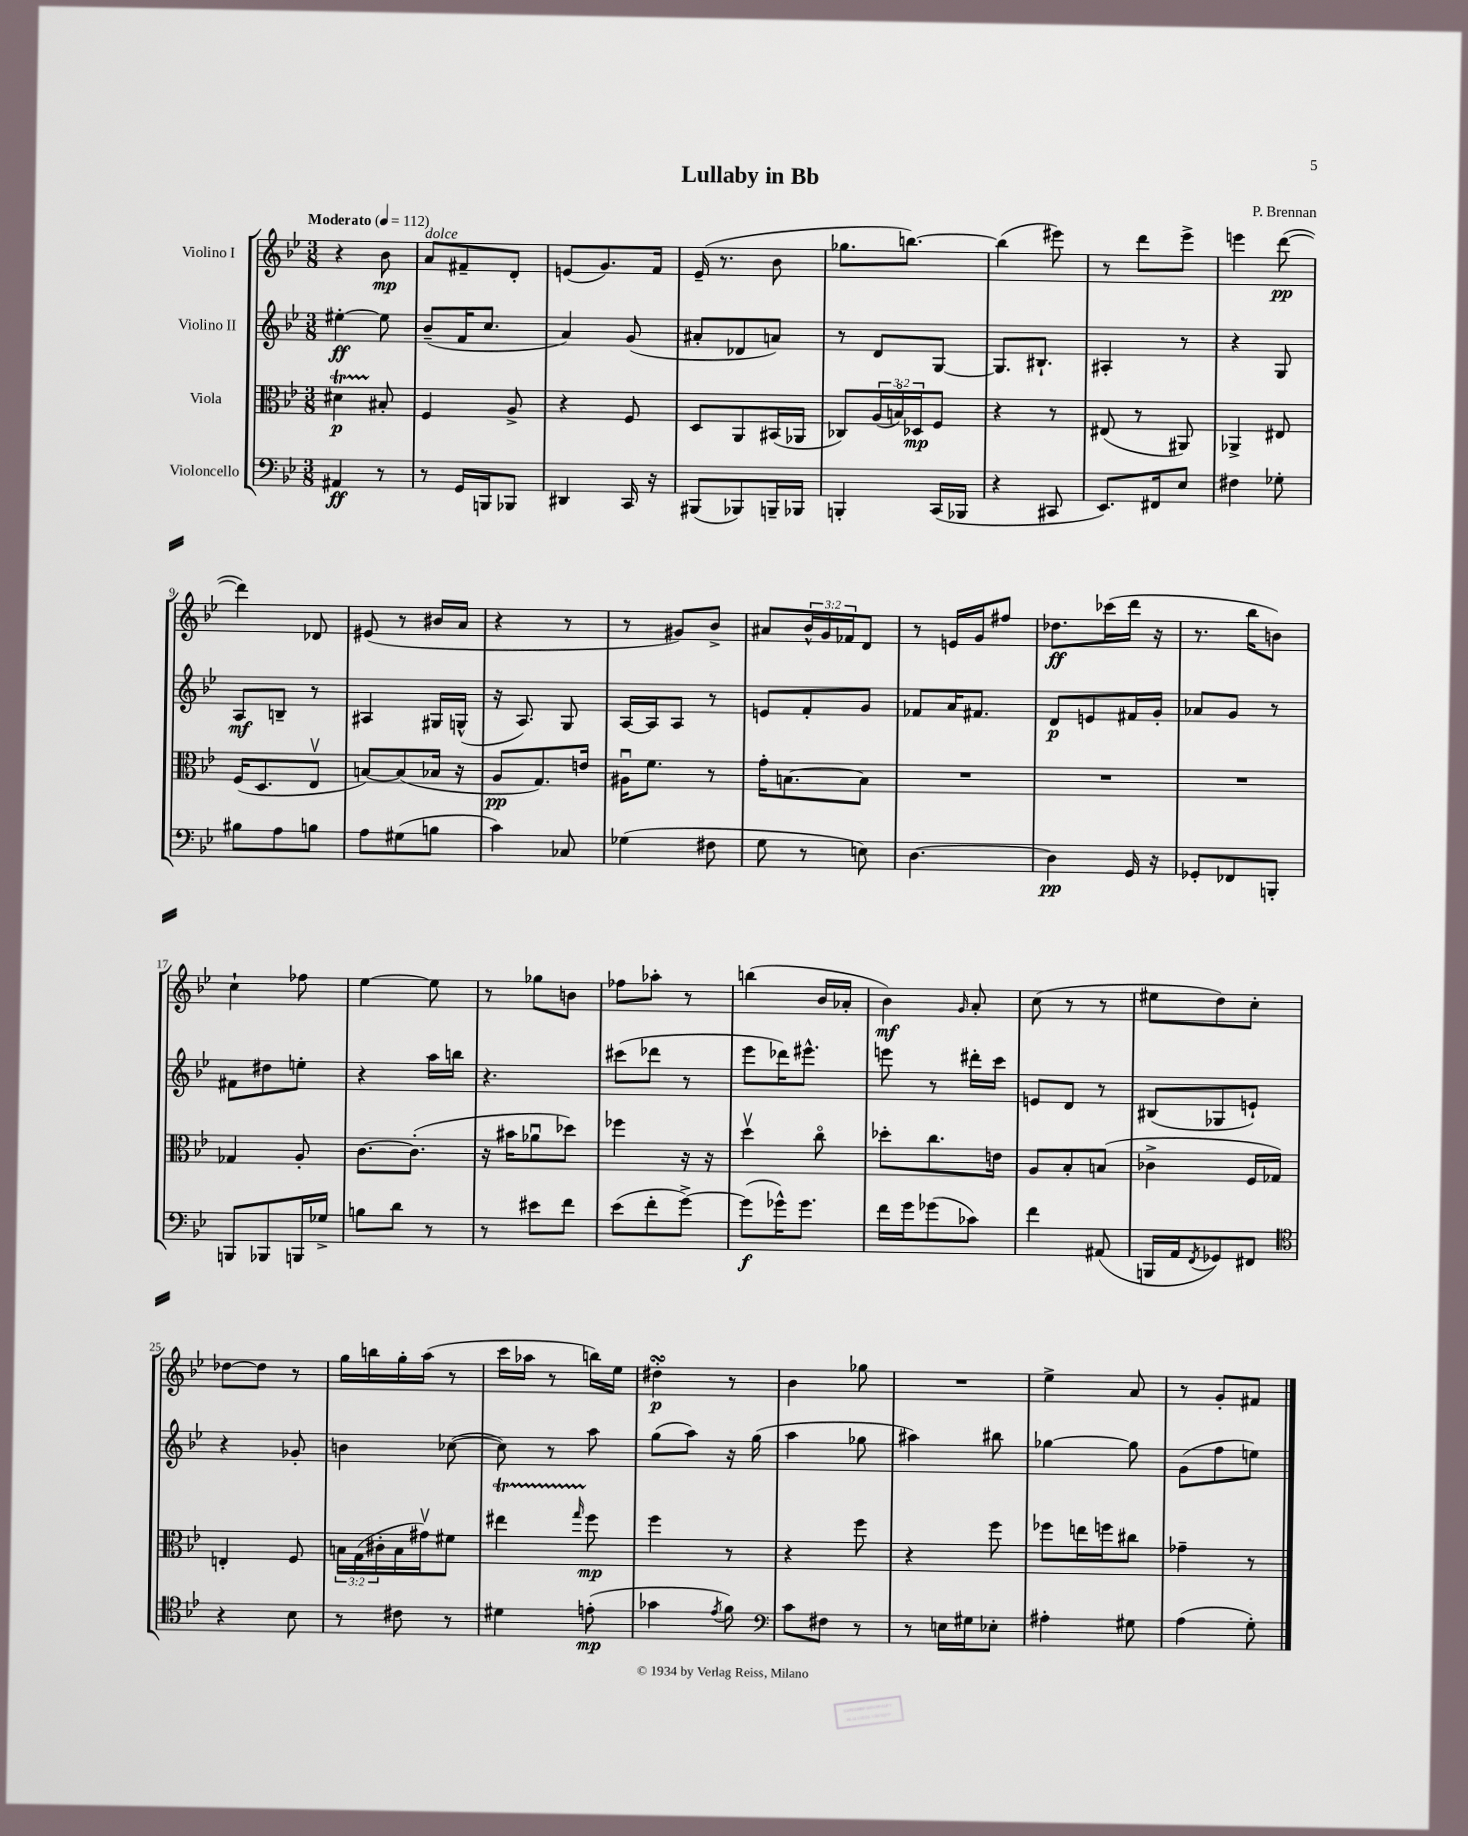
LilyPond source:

\header { title = "Lullaby in Bb" composer = "P. Brennan" }
<<
\new StaffGroup <<
\new Staff = "s0" \with { instrumentName = "Violino I" } {
    \clef treble \key bes \major \numericTimeSignature \time 3/8 \override Staff.TupletNumber.text = #tuplet-number::calc-fraction-text \tempo "Moderato" 4 = 112
    r4 bes'8\mp |
    a'8^\markup { \italic "dolce" } fis'8-- d'8-. |
    e'8( g'8.) f'16 |
    ees'16--( r8. bes'8 |
    ges''8. b''8.~) |
    b''4( eis'''8) |
    r8 d'''8 ees'''8-> |
    e'''4 d'''8~\pp( |
    d'''4) des'8 |
    eis'8( r8 bis'16 a'16 |
    r4 r8 |
    r8 gis'8) bes'8-> |
    ais'8 \tuplet 3/2 { bes'16-^ g'16 fes'16 } d'8 |
    r8 e'16 g'16 fis''8 |
    des''8.\ff ces'''16( d'''16 r16 |
    r8. bes''16 b'8) |
    c''4-! fes''8 |
    ees''4~ ees''8 |
    r8 ges''8 b'8 |
    fes''8 aes''8-. r8 |
    b''4( bes'16 aes'16-. |
    bes'4\mf) \grace { g'16 } a'8-. |
    c''8( r8 r8 |
    eis''8 d''8) c''8-. |
    des''8~ des''8 r8 |
    g''16 b''16 g''16-. a''16( r8 |
    c'''16 aes''16 r8 b''16) ees''16 |
    dis''4-.\turn\p r8 |
    bes'4 ges''8 |
    R4. |
    ees''4-> a'8 |
    r8 g'8-. fis'8 \bar "|." |
}
\new Staff = "s1" \with { instrumentName = "Violino II" } {
    \clef treble \key bes \major \numericTimeSignature \time 3/8
    eis''4~-.\ff eis''8 |
    bes'8--( f'16 c''8. |
    a'4) g'8( |
    ais'8-. des'8 a'8) |
    r8 d'8 g8~ |
    g8. bis8.-! |
    ais4-. r8 |
    r4 g8 |
    a8\mf b8-- r8 |
    ais4 gis16 g16-^( |
    r16 a8.) g8 |
    a16~ a16 a8 r8 |
    e'8 f'8-. g'8 |
    fes'8 a'16 fis'8. |
    d'8\p e'8 fis'16 g'16-. |
    aes'8 g'8 r8 |
    fis'8 dis''8 e''8-. |
    r4 a''16 b''16 |
    r4. |
    cis'''8( des'''8 r8 |
    ees'''8 des'''16) eis'''8.-^ |
    e'''8 r8 dis'''16-. c'''16 |
    e'8 d'8 r8 |
    bis8( ges8 e'8-!) |
    r4 ges'8-. |
    b'4 ces''8~( |
    ces''8) r8 a''8 |
    g''8( a''8) r16 g''16( |
    a''4 ges''8 |
    ais''4) bis''8 |
    ges''4~ ges''8 |
    g'8( f''8 e''8) \bar "|." |
}
\new Staff = "s2" \with { instrumentName = "Viola" } {
    \clef alto \key bes \major \numericTimeSignature \time 3/8 \override Staff.TupletNumber.text = #tuplet-number::calc-fraction-text
    dis'4\startTrillSpan\p bis8-.\stopTrillSpan |
    f4 a8-> |
    r4 f8 |
    d8 a,8 bis,16( aes,16 |
    ces8) \tuplet 3/2 { a16( b16\flageolet) des16\mp } f8 |
    r4 r8 |
    eis8( r8 ais,8) |
    aes,4-> eis8 |
    f16( d8. ees8\upbow |
    b8~) b8( bes16 r16 |
    a8\pp g8.) e'16 |
    ais16\downbow f'8. r8 |
    g'16-. b8.~ b8 |
    R4. |
    R4. |
    R4. |
    ges4 a8-. |
    c'8.~ c'8.-.( |
    r16 bis'16 aes'8\downbow des''8) |
    fes''4 r16 r16 |
    d''4\upbow c''8\flageolet |
    des''8-. c''8. e'16 |
    a8 bes8-. b8( |
    ces'4-> f16 ges16) |
    e4-. f8 |
    \tuplet 3/2 { b16 g16( cis'16-. } b16 gis'16\upbow) fis'8 |
    eis''4\startTrillSpan \grace { g''16 } f''8\stopTrillSpan\mp |
    f''4 r8 |
    r4 f''8 |
    r4 f''8 |
    fes''8 e''16 f''16 cis''8 |
    ges'4-- r8 \bar "|." |
}
\new Staff = "s3" \with { instrumentName = "Violoncello" } {
    \clef bass \key bes \major \numericTimeSignature \time 3/8
    ais,4\ff r8 |
    r8 g,16 b,,16 bes,,8 |
    dis,4 c,16 r16 |
    bis,,8( bes,,8) b,,16-- bes,,16 |
    b,,4-. c,16( bes,,16 |
    r4 cis,8 |
    ees,8.) fis,16 ees8 |
    fis4 ges8-. |
    bis8 a8 b8 |
    a8 gis8( b8 |
    c'4) ces8 |
    ges4( fis8 |
    g8 r8 e8) |
    d4.~ |
    d4\pp g,16 r16 |
    ges,8-. fes,8 b,,8-. |
    b,,8 bes,,8 b,,16 ges16-> |
    b8 d'8 r8 |
    r8 eis'8 f'8 |
    ees'8( f'8-. g'8~->) |
    g'8\f( ges'16-^) ges'8. |
    f'16 g'16 ges'8( ces'8) |
    f'4 ais,8( |
    b,,16 a,16 \acciaccatura { f,8 } ges,8) fis,8 |
    \clef tenor r4 bes8 |
    r8 cis'8 r8 |
    dis'4 e'8-.\mp( |
    ges'4 \acciaccatura { ees'8 } f'8) |
    \clef bass c'8 fis8 r8 |
    r8 e16 gis16 ees8-. |
    ais4-. gis8 |
    a4( g8-.) \bar "|." |
}
>>
>>
